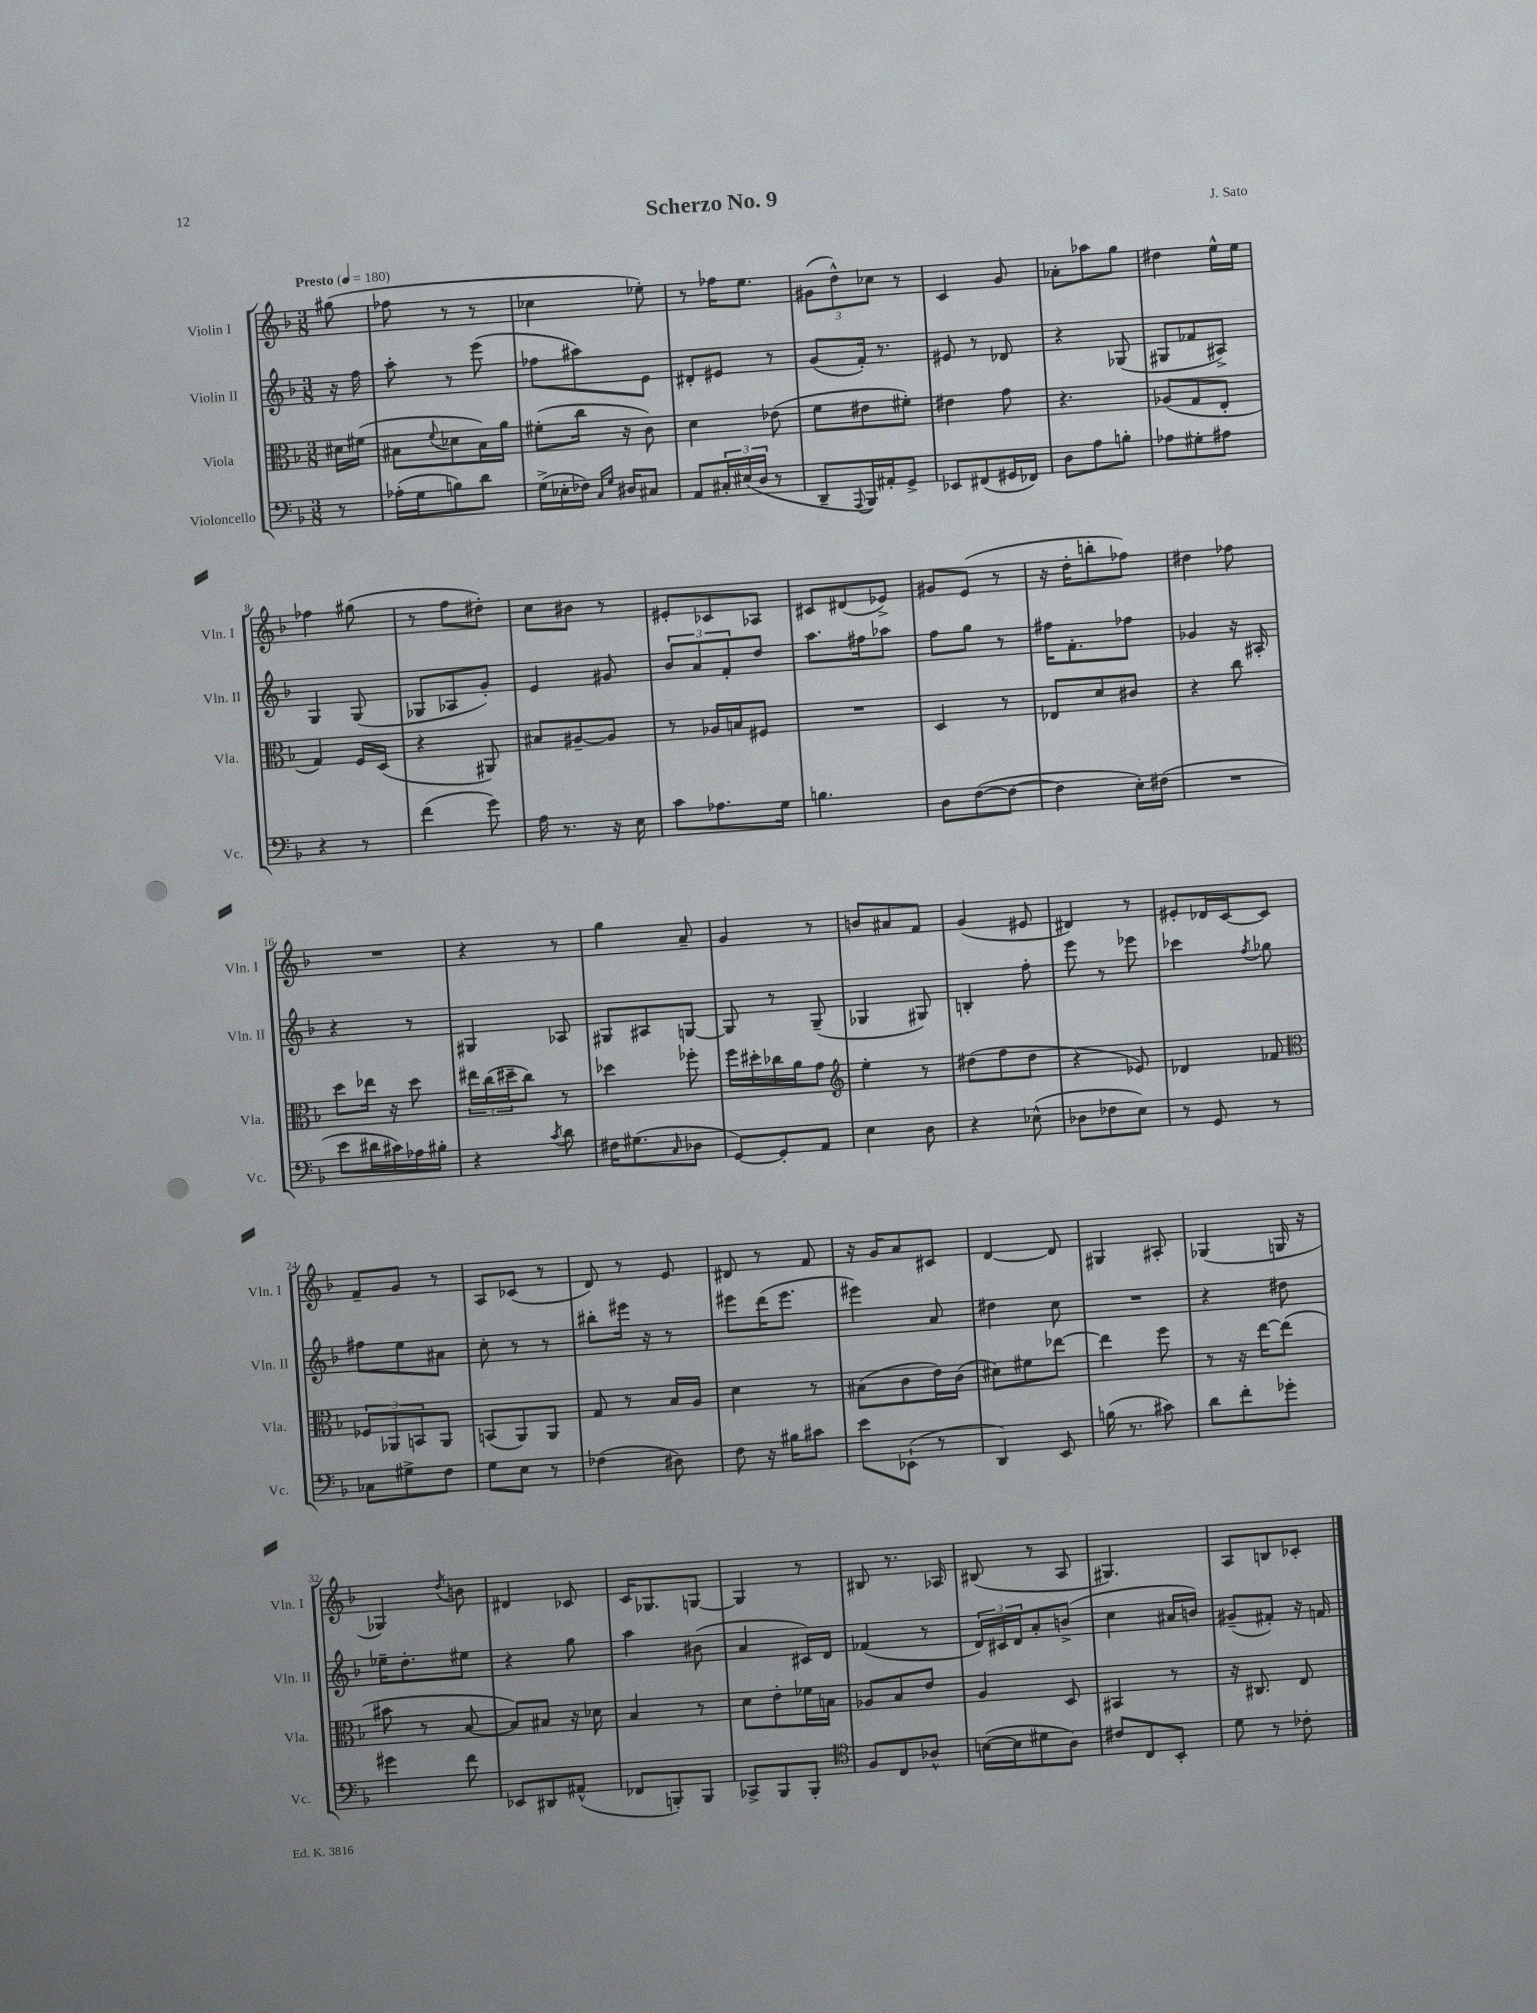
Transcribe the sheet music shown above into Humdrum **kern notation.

**kern	**kern	**kern	**kern
*part4	*part3	*part2	*part1
*staff4	*staff3	*staff2	*staff1
*I"Violoncello	*I"Viola	*I"Violin II	*I"Violin I
*I'Vc.	*I'Vla.	*I'Vln. II	*I'Vln. I
*clefF4	*clefC3	*clefG2	*clefG2
*k[b-]	*k[b-]	*k[b-]	*k[b-]
*M3/8	*M3/8	*M3/8	*M3/8
*MM180	*MM180	*MM180	*MM180
=	=	=	=
!	!	!	!LO:TX:a:B:t=Presto
8r	16d#X\LL	16r	(8gg#X\
.	(16f#X\JJ	16ff\	.
=1	=1	=1	=1
(16A-X'\LL	8B#X\L	8aa'\	8ff-X\
16G\J	.	.	.
.	8qqf/	.	.
8Bn\)	8d-X\	8r	8r
8d\J	16B#\L)	(8eee\	8r
.	16a\JJ	.	.
=2	=2	=2	=2
(16G^\LL	(8f#X'\L	8ff-X\L	4cc-X\
16E-X'\	.	.	.
16F-X\JJ)	16cc\Jk	8aa#X\)	.
16qqC/LL	.	.	.
16qqG/JJ	.	.	.
16D#X/KL	16r	.	.
8C#X/J	8c\)	8e\J	8ee-X'\)
=3	=3	=3	=3
8AA/L	4d\	8d#X'/L	8r
24C#X'/L	.	8e#X/J	16ff-X\KL
(24E#X/	.	.	.
.	.	.	8.ee\J
24D/JJ	.	.	.
8r	(8e-X\	8r	.
=4	=4	=4	=4
8DD~/L	8f\L	(8g/L	(12g#X\L
.	.	.	12dd^^\)
8qqAAA/	.	.	.
16BBB-/L)	8e#X\	16f'/Jk)	.
.	.	.	12cc-X\J
16AA#X'/J	.	8.r	.
8GG^/J	8f#X'\J)	.	8r
=5	=5	=5	=5
8EE-X/L	4e#X\	8e#X/	4c/
(8FF#X/	.	8r	.
16GG#X/L	8g\	8d-X/	8g/
16FF-X/JJ)	.	.	.
=6	=6	=6	=6
8D\L	4.r	4r	8a-X'\L
8A\	.	.	8aa-X\
8Bn'\J	.	(8G-X/	8gg\J
=7	=7	=7	=7
8A-X\L	(8A-X/L	8G#X/L	4dd#X\
8G#X'\	8G/	8f-X/	.
8A#X\J	8E'/J	8A#X^/J)	16ee^^\LL
.	.	.	16ee\JJ
!!LO:LB:g=z
=8	=8	=8	=8
4r	4G/)	4G/	4ff-X\
8r	16F/LL	(8G/	(8gg#X\
.	(16D/JJ	.	.
=9	=9	=9	=9
(4f\	4r	8G-X/L	8r
.	.	8A-X/	8ff\L
8g\)	8AA#X/)	8g'/J)	8dd#X'\J)
=10	=10	=10	=10
16A\	8B#X/L	4e/	8cc\L
8.r	.	.	.
.	[8A#X~/	.	8b#X\J
16r	8A#/J]	8g#X/	8r
16E\	.	.	.
=11	=11	=11	=11
8c\L	8r	12b-/L	8e#X'/L
.	.	12a/	.
8.A-X\	16A-X/LL	.	8c-X/
.	.	12f'/	.
.	16Bn/J	.	.
.	8F#X/J	8dd/J	8A-X/J
16G\Jk	.	.	.
=12	=12	=12	=12
4.Bn\	4.r	8.aa\L	8c#X/L
.	.	.	(8d#X/
.	.	16ff#X\k	.
.	.	8aa-X\J	8e-X^/J)
=13	=13	=13	=13
8D\L	4D/	8ff\L	8g#X/L
([8F\	.	8gg\J	(8e/J
8F\J_	8r	8r	8r
=14	=14	=14	=14
4F\]	8E-X/L	16ff#X\KL	16r
.	.	8.f'\	16dd'\KL
.	8d/	.	8bbn'\
16E'\LL)	8c#X/J	8ff-X\J	8ff-X\J)
(16F#X\JJ	.	.	.
=15	=15	=15	=15
4.r	4r	4g-X/	4dd#X\
.	8cc\	16r	8ff-X\
.	.	16A#X'/	.
!!LO:LB:g=z
=16	=16	=16	=16
8e\L	8dd\L	4r	4.r
16d#X\L	16ee-X\Jk	.	.
16c#X\)	16r	.	.
16A-X\	8dd\	8r	.
16B#X'\JJ	.	.	.
=17	=17	=17	=17
4r	24ee#X\LL	4G#X/	4r
.	(24cc\	.	.
.	24dd#X~\J	.	.
.	8cc\J)	.	.
8qc/	.	.	.
8d\	8r	8A-X/	8r
=18	=18	=18	=18
16F#X\KL	4dd-X\	8G#X/L	4gg\
(8.G#X\	.	.	.
.	.	8A#X/	.
16qqC/	.	.	.
8D-X\J	8ff-X'\	[8Gn/J	8a~/
=19	=19	=19	=19
[8GG/L)	16ff\LL	8G/]	4g/
.	16dd#X'\	.	.
8GG'/]	16cc-X\	8r	.
.	16a\J	.	.
8AA/J	8g\J	(8G~/	8r
=20	=20	=20	=20
*	*clefG2	*	*
4E\	4ee'\	4G-X/	8bn/L
.	.	.	8a#X/
8D\	8r	8G#X/)	8f/J
=21	=21	=21	=21
4r	(8dd#X\L	4Bn'/	(4g/
.	8ff\	.	.
(8E-X^^\	8dd#\J	8ff'\	8e#X/
=22	=22	=22	=22
8D-X\L	4r	8eee\	4d#X/)
8F-X\	.	8r	.
8E\J)	8e-X/)	8eee-X\	8r
=23	=23	=23	=23
8r	4d-X/	4ccc-X\	8e#X'/L
8GG/	.	.	16d-X/L
.	.	.	[16c/J
.	.	8qff/	.
8r	8f-X/	8gg-X\	8c/J]
!!LO:LB:g=z
=24	=24	=24	=24
*	*clefC3	*	*
8C-X\L	12F-X/L	8ff#X\L	8f~/L
.	12AA-X/	.	.
8G#X^\	.	8ee\	8g/J
.	12BBn/	.	.
8F\J	8AA-/J	8a#X\J	8r
=25	=25	=25	=25
8G\L	(8BBn/L	8cc'\	8A/L
8E\J	8AA/)	8r	(8c-X/J
8r	8AA/J	8r	8r
=26	=26	=26	=26
(4F-X\	8G/	8bb#X'\L	8d/)
.	8r	16eee#X\Jk	8r
.	.	16r	.
8D#X\)	16B-/LL	8r	8e/
.	16A/JJ	.	.
=27	=27	=27	=27
8F\	4d\	8eee#X\L	8d#X/
16r	.	(16ddd\K	8r
16B#X\KL	.	8.eee#\J	.
8c#X\J	8r	.	8f/
=28	=28	=28	=28
8e\L	(8B#X\L	4eee#X\)	16r
.	.	.	16g/KL
(8EE-X`\J	8c\	.	8a/
8r	16e\L)	8a/	8c#X/J
.	(16c\JJ	.	.
=29	=29	=29	=29
4DD/)	8d#X\L)	4dd#X\	[4d/
.	8f#X\	.	.
8EE/	[8ee-X\J	8cc\	8d/]
=30	=30	=30	=30
(16Bn\	4ee-\]	4.r	4G#X/
8.r	.	.	.
8c#X\)	8ff\	.	8A#X'/
=31	=31	=31	=31
8d\L	8r	4r	(4G-X/
8f'\	16r	.	.
.	[16ee\KL	.	.
8g-X'\J	(8ee\J]	8dd#X\	16Gn/
.	.	.	16r
!!LO:LB:g=z
=32	=32	=32	=32
4g#X\	8b#X\	16ee-X~\KL	4G-X/)
.	.	8.dd'\	.
.	8r	.	.
.	.	.	8qdd/
8f\	[8B-/	8ee#X\J	8bn\
=33	=33	=33	=33
8EE-X/L	8B-/L])	4r	4d#X/
8DD#X/	8B#X/J	.	.
(8AA#X^^/J	16r	8gg\	8c-X/
.	16d-X\	.	.
=34	=34	=34	=34
8FF-X/L	4B-/	4aa\	16c/KL
.	.	.	8.G-X/
8BBBn'/)	.	.	.
8BBB/J	8r	(8b#X\	[8Gn/J
=35	=35	=35	=35
8CC-X^/L	8d\L	4a/	4G/]
8BBB-/	8e'\	.	.
8BBB-'/J	16f-X\L	16c#X/LL)	8r
.	16Bn\JJ	16d/JJ	.
=36	=36	=36	=36
*clefC4	*	*	*
8F/L	8A-X/L	(4f-X/	8B#X/
8C/	8B-/	.	8.r
8A-X^^/J	8e/J	8r	.
.	.	.	16A-X/
=37	=37	=37	=37
([16Bn\LL	4A/	24d/LL)	(8B#X/
.	.	24c#X/	.
16B\J]	.	.	.
.	.	24d/J	.
8d#X\	.	8a'/	8r
8A\J)	8D/	(8bn^/J	8A/
=38	=38	=38	=38
8c#X/L	4BB#X/	4cc\	4.G#X/)
8C/	.	.	.
8BB-'/J	8r	16a#X/LL	.
.	.	16bn/JJ)	.
=39	=39	=39	=39
8d\	16r	(8g#X~/L	8A/L
.	8.C#X/	.	.
8r	.	8f#X'/J)	8Bn/
8c-X'\	8E/	16r	8c-X'/J
.	.	16fn/	.
==	==	==	==
*-	*-	*-	*-
